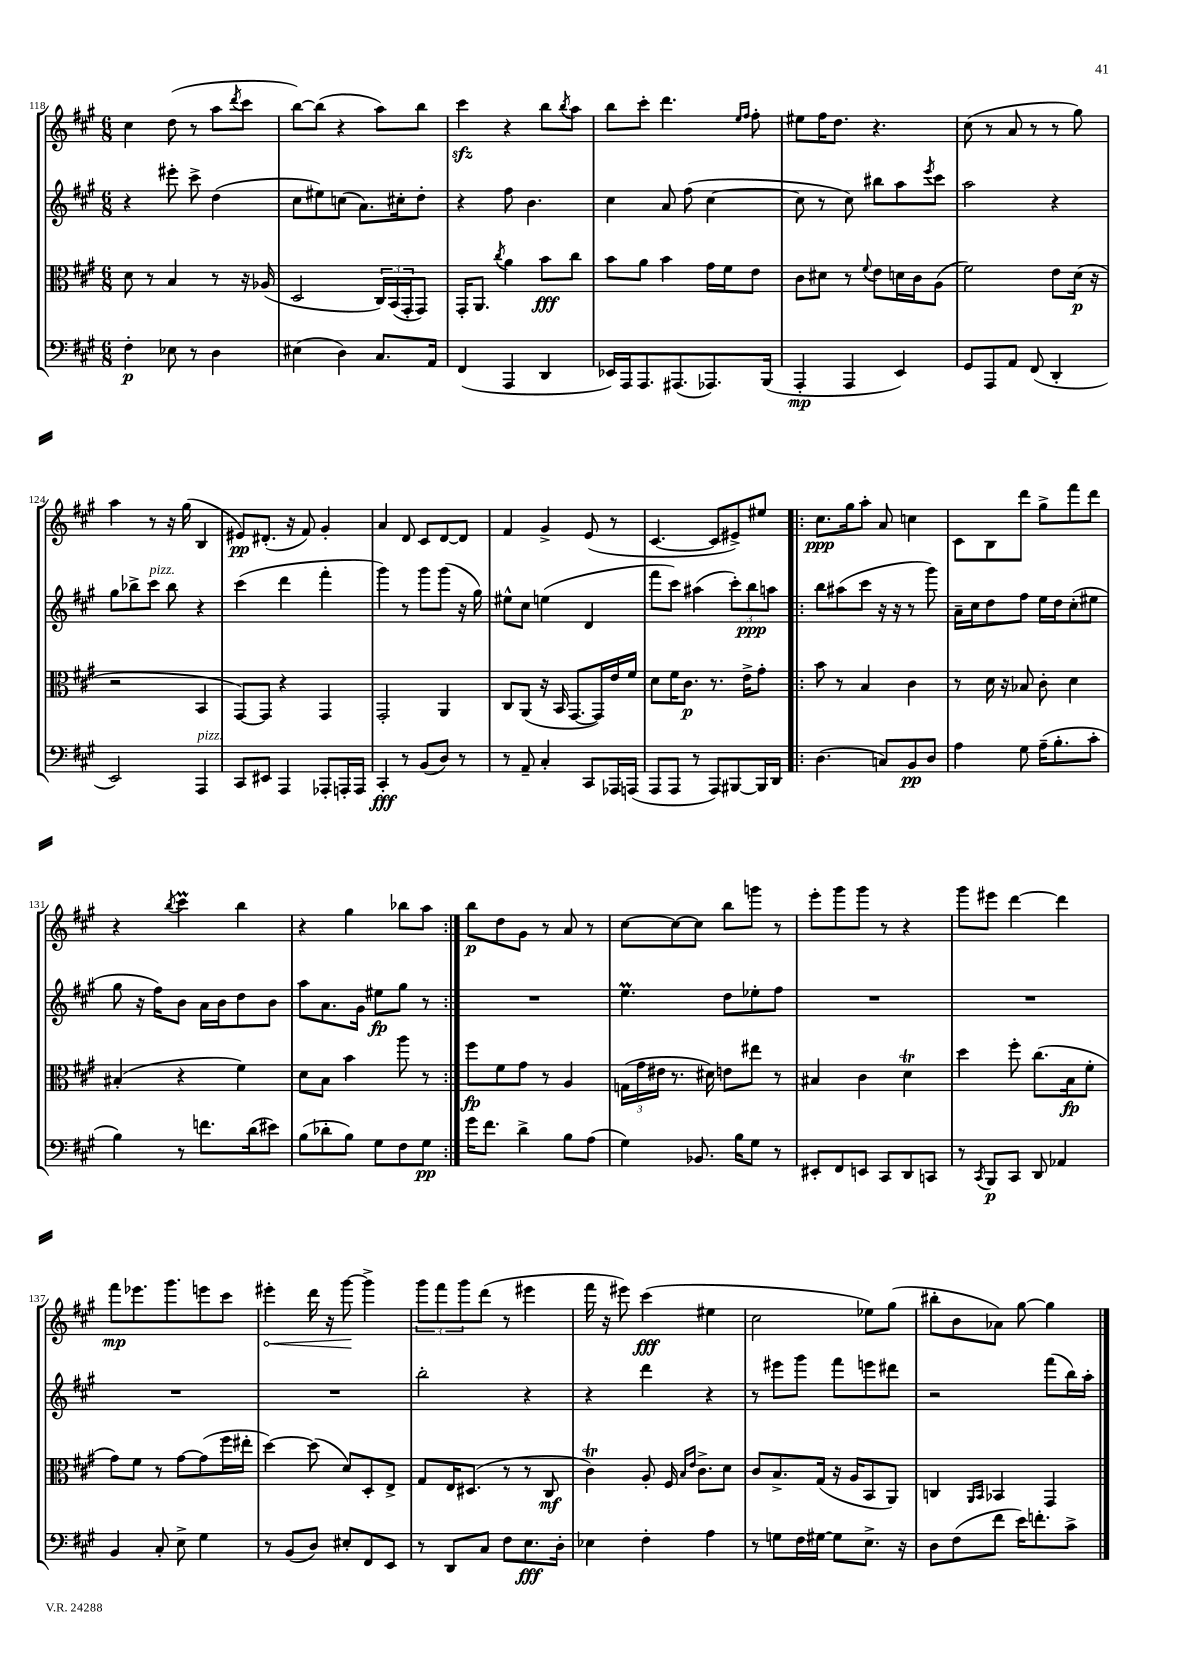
<<
\new StaffGroup <<
\new Staff = "s0" {
    \clef treble \key a \major \numericTimeSignature \time 6/8
    cis''4 d''8( r8 a''8 \acciaccatura { d'''8 } cis'''8 |
    b''8~) b''8( r4 a''8) b''8 |
    cis'''4\sfz r4 b''8 \acciaccatura { b''8 } a''8 |
    b''8 cis'''8-. d'''4. \grace { e''16 fis''16 } fis''8-. |
    eis''8 fis''16 d''8. r4. |
    cis''8( r8 a'8 r8 r8 gis''8) |
    a''4 r8 r16 gis''16( b4 |
    eis'8\pp) dis'8.-.( r16 fis'8) gis'4-. |
    a'4 d'8 cis'8 d'8~ d'8 |
    fis'4 gis'4-> e'8( r8 |
    cis'4.~ cis'8 eis'8->) eis''8 |
    \repeat volta 2 { cis''8.\ppp gis''16 a''8-. a'8 c''4 |
    cis'8 b8 d'''8 gis''8-> fis'''8 d'''8 |
    r4 \acciaccatura { b''8 } cis'''4\prall b''4 |
    r4 gis''4 bes''8 a''8 | }
    b''8\p d''8 gis'8 r8 a'8 r8 |
    cis''8~ cis''8~ cis''8 b''8 g'''8 r8 |
    e'''8-. gis'''8 gis'''8 r8 r4 |
    gis'''8 eis'''8 d'''4~ d'''4 |
    fis'''8\mp ees'''8. gis'''8. e'''8 cis'''8 |
    \once \override Hairpin.circled-tip = ##t eis'''4-.\< d'''16 r16 gis'''8~\! gis'''4-> |
    \tuplet 3/2 { gis'''8 fis'''8 gis'''8 } d'''8( r8 eis'''4 |
    fis'''16 r16 eis'''8) cis'''4\fff( eis''4 |
    cis''2 ees''8) gis''8( |
    bis''8-. b'8 aes'8) gis''8~ gis''4 \bar "|." |
}
\new Staff = "s1" {
    \clef treble \key a \major \numericTimeSignature \time 6/8
    r4 eis'''8-. cis'''8-> d''4( |
    cis''8 eis''8) c''8( a'8.) cis''16-. d''8-. |
    r4 fis''8 b'4. |
    cis''4 a'8 fis''8( cis''4~ |
    cis''8 r8 cis''8) bis''8 a''8 \acciaccatura { e'''8 } cis'''8 |
    a''2 r4 |
    gis''8 bes''8-> cis'''8^\markup { \italic "pizz." } bes''8 r4 |
    cis'''4( d'''4 fis'''4-. |
    gis'''4) r8 gis'''8 gis'''8( r16 gis''16) |
    eis''8-^ cis''8 e''4( d'4 |
    fis'''8 cis'''8) ais''4( \tuplet 3/2 { cis'''8-.) b''8\ppp a''8 } |
    \repeat volta 2 { b''8 ais''8( cis'''8 r16 r16 r8 gis'''8) |
    a'16-- cis''16 d''8 fis''8 e''16 d''16 cis''8-.( eis''8 |
    gis''8 r16 fis''16) b'8 a'16 b'16 d''8 b'8 |
    a''8 a'8. gis'16 eis''8\fp gis''8 r8 | }
    R2. |
    e''4.\prall d''8 ees''8-. fis''8 |
    R2. |
    R2. |
    R2. |
    R2. |
    b''2-. r4 |
    r4 d'''4 r4 |
    r8 eis'''8 gis'''8 fis'''8 e'''8 dis'''8 |
    r2 fis'''8( b''16) a''16-. \bar "|." |
}
\new Staff = "s2" {
    \clef alto \key a \major \numericTimeSignature \time 6/8
    d'8 r8 b4 r8 r16 aes16( |
    d2 \tuplet 3/2 { cis16) b,16( gis,16-. } gis,8) |
    gis,16-. a,8. \acciaccatura { cis''8 } a'4 b'8\fff cis''8 |
    b'8 a'8 b'4 gis'16 fis'16 e'8 |
    cis'8 dis'8 r8 \appoggiatura { fis'8 } e'8 d'16 cis'16 a8( |
    fis'2) e'8 d'16\p( r16 |
    r2 b,4 |
    gis,8~) gis,8 r4 gis,4 |
    gis,2-. a,4 |
    cis8 a,8( r16 b,16 gis,8.~ gis,16) e'16 fis'16 |
    d'8 fis'16 cis'8.\p r8. e'16-> gis'8-. |
    \repeat volta 2 { b'8 r8 b4 cis'4 |
    r8 d'16 r16 bes8 cis'8-. d'4 |
    bis4-.( r4 fis'4) |
    d'8 b8 b'4 a''8 r8 | }
    fis''8\fp fis'8 gis'8 r8 a4 |
    \tuplet 3/2 { g16( gis'16 eis'16 } r8. dis'16) e'8 eis''8 r8 |
    bis4 cis'4 d'4\trill |
    d''4 fis''8-. cis''8.( b16\fp fis'8-. |
    gis'8) fis'8 r8 gis'8~ gis'8( fis''16 eis''16-. |
    d''4~) d''8( d'8) d8-. e8-> |
    gis8 e16 dis8.( r8 r8 cis8\mf |
    cis'4\trill) a8-. fis16 \grace { b16 e'16 } cis'8.-> d'8 |
    cis'8 b8.-> gis16( r16 a16 b,8 a,8) |
    c4 \grace { a,16 b,16 } bes,4 gis,4 \bar "|." |
}
\new Staff = "s3" {
    \clef bass \key a \major \numericTimeSignature \time 6/8
    fis4-.\p ees8 r8 d4 |
    eis4( d4) cis8. a,16 |
    fis,4( a,,4 d,4 |
    ees,16) a,,16 a,,8. ais,,8.( aes,,8.) b,,16( |
    a,,4-.\mp a,,4 e,4) |
    gis,8 a,,8 a,8 fis,8( d,4-. |
    e,2) a,,4^\markup { \italic "pizz." } |
    cis,8 eis,8 a,,4 aes,,8-. a,,16-. a,,16 |
    cis,4-.\fff r8 b,8( d8) r8 |
    r8 a,8-- cis4-. cis,8 aes,,16 a,,16( |
    a,,8 a,,8 r8 a,,8) bis,,8~ bis,,16 d,16 |
    \repeat volta 2 { d4.( c8) b,8\pp d8 |
    a4 gis8 a16--( b8.-. cis'8-. |
    b4) r8 f'8. d'16( eis'8) |
    b8( des'8-. b8) gis8 fis8 gis8\pp | }
    gis'16 fis'8. d'4-> b8 a8( |
    gis4) bes,8. b16 gis8 r8 |
    eis,8-. fis,8 e,8 cis,8 d,8 c,8 |
    r8 \acciaccatura { cis,8 } b,,8\p cis,8 d,8 aes,4 |
    b,4 cis8-. e8-> gis4 |
    r8 b,8( d8) eis8-. fis,8 e,8 |
    r8 d,8 cis8 fis8 e8.\fff d16-. |
    ees4 fis4-. a4 |
    r8 g8 fis16 gis16~ gis8 e8.-> r16 |
    d8 fis8( fis'8 e'16) f'8.-. cis'8-> \bar "|." |
}
>>
>>
\layout { \context { \Score currentBarNumber = #118 } }
